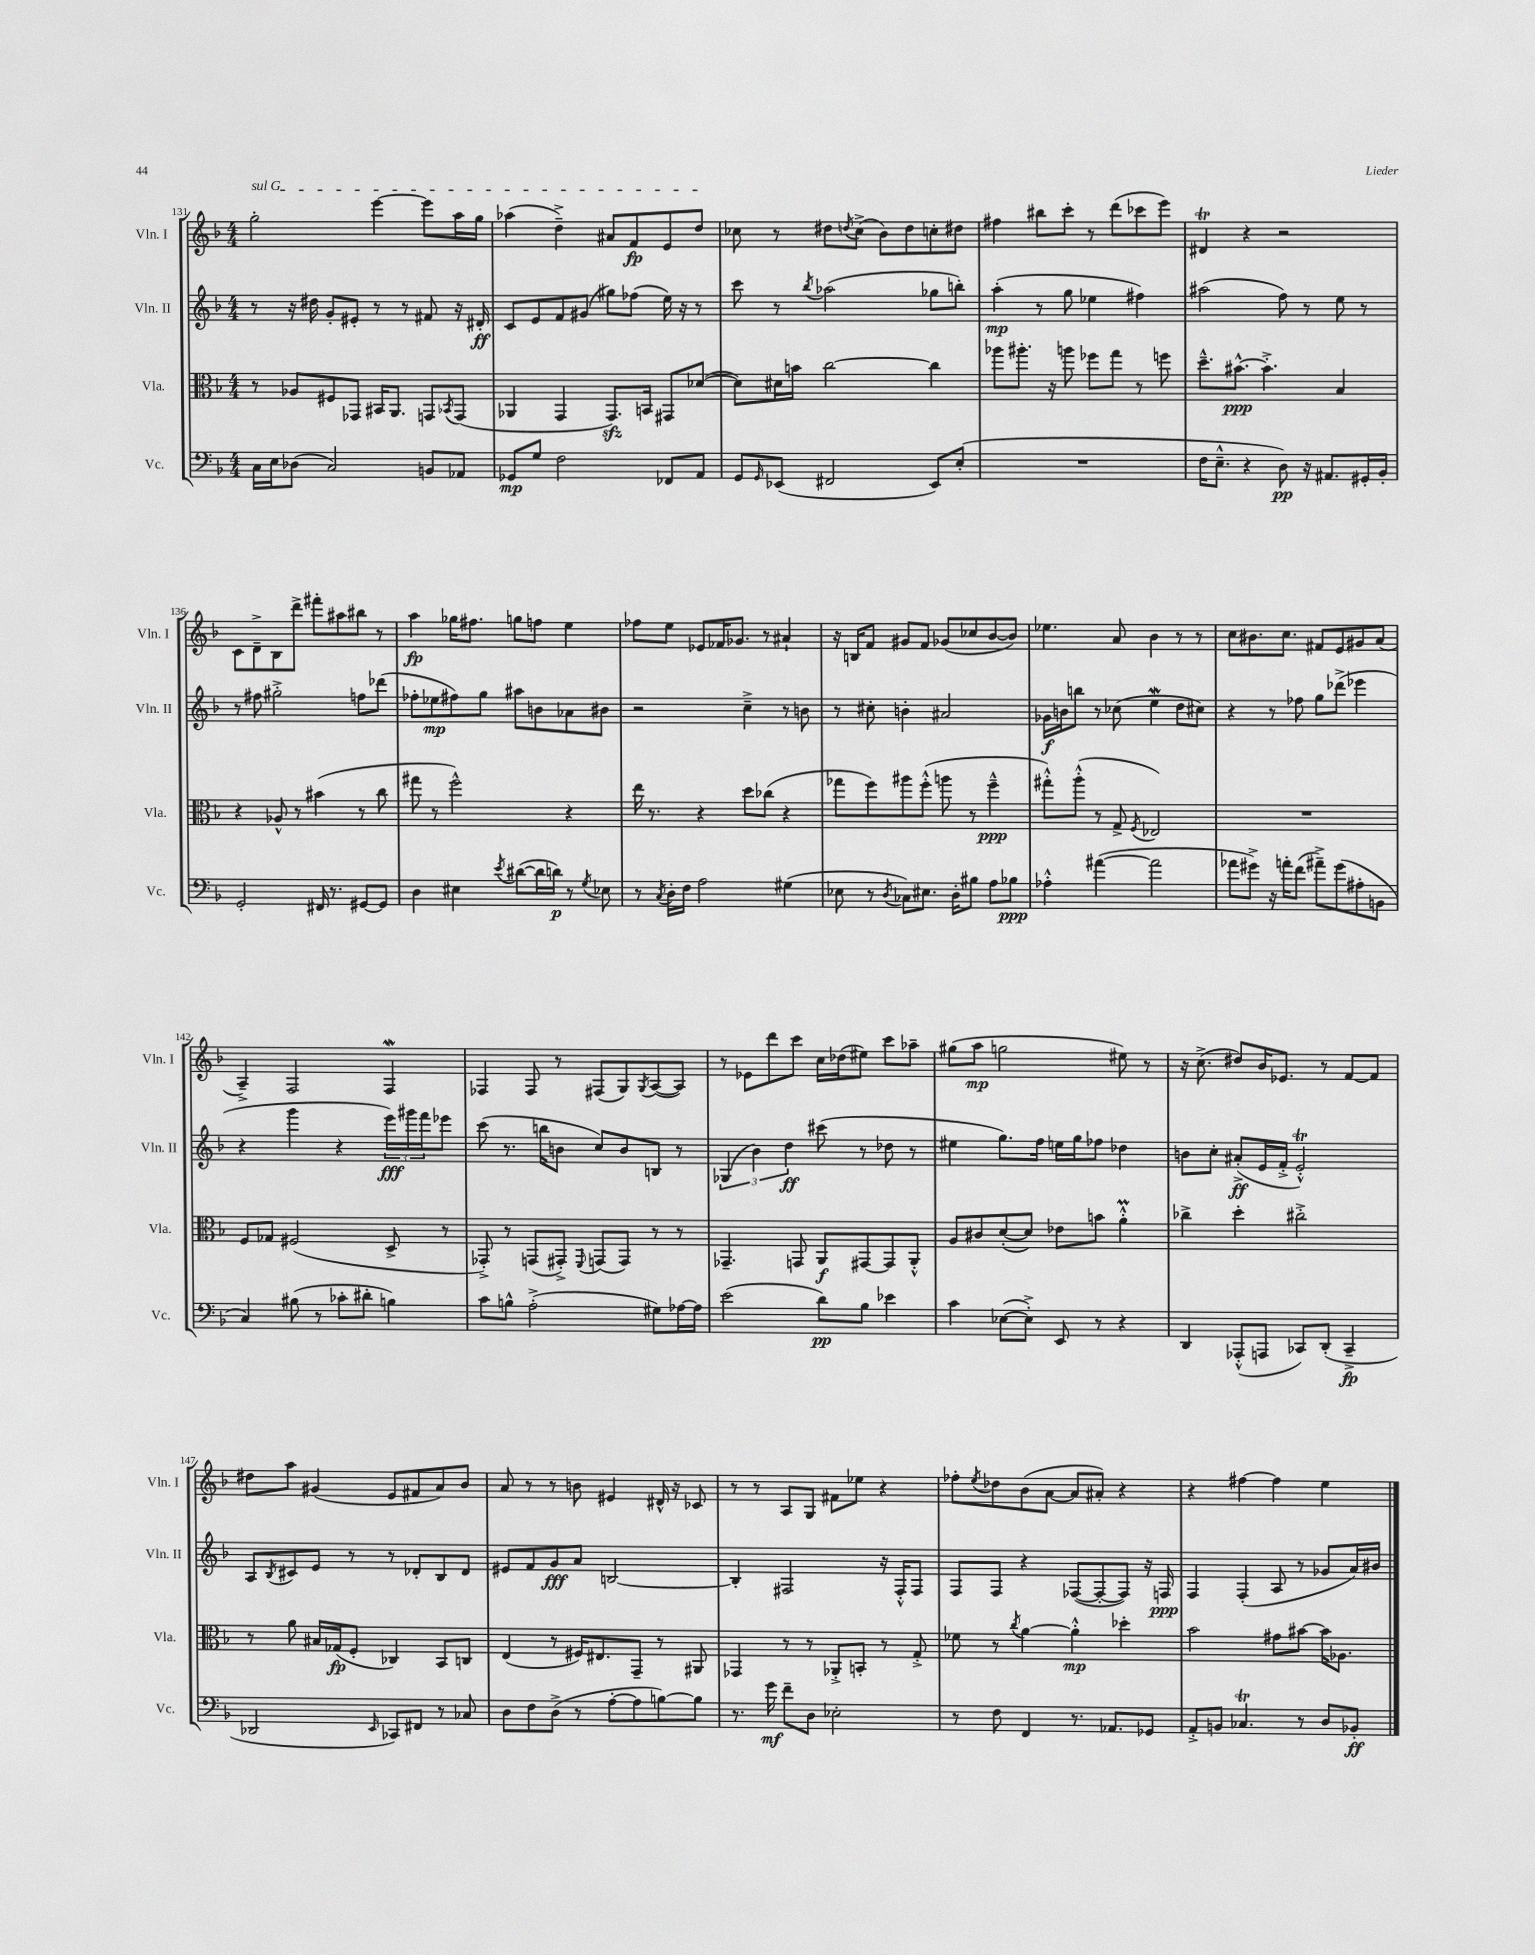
<<
\new StaffGroup <<
\new Staff = "s0" \with { instrumentName = "Vln. I" shortInstrumentName = "Vln. I" } {
    \clef treble \key f \major \numericTimeSignature \time 4/4
    \once \override TextSpanner.bound-details.left.text = \markup { \italic "sul G" } g''2-.\startTextSpan e'''4~ e'''8 a''16 g''16 |
    aes''4( d''4--->) ais'8 f'8\fp e'8 d''8\stopTextSpan |
    ces''8 r8 dis''8 \acciaccatura { d''8 } ces''8->( bes'8) d''8 c''8-. dis''8 |
    fis''4 bis''8 c'''8-. r8 d'''8( ces'''8 e'''8) |
    dis'4\trill r4 r2 |
    c'8 d'8---> bes8 d'''8-> fis'''8-. ais''8 bis''8 r8 |
    a''4\fp ges''16 fis''8. g''8 f''8 e''4 |
    fes''8 e''8 ees'8 fes'16 ges'8. r8 ais'4-! |
    r16 b16 f'8 gis'8 f'8 ges'8( ces''8 bes'8~ bes'8) |
    ees''4. a'8 bes'4 r8 r8 |
    c''8 bis'8. c''8. fis'8 e'8 gis'8 a'8( |
    a4--->) f2 f4\mordent |
    fes4 fes8 r8 fis8( g8) \acciaccatura { g8 } a8~( a8) |
    r8 ees'8 d'''8 c'''8 c''16 des''16( eis''8) c'''8 aes''8-- |
    gis''8( a''8\mp g''2 eis''8) r8 |
    r16 c''8.->( dis''8) bes'16 ees'8. r8 f'8~ f'8 |
    dis''8 a''8 gis'4( e'8 fis'8 a'8) bes'8 |
    a'8 r8 r8 b'8 eis'4 dis'16-^ r16 ces'8 |
    r8 r8 a8 g8 fis'8 ees''8 r4 |
    fes''8-. \acciaccatura { e''8 } des''8 bes'8( a'8~ a'8 ais'8-.) r4 |
    r4 fis''4~ fis''4 e''4 \bar "|." |
}
\new Staff = "s1" \with { instrumentName = "Vln. II" shortInstrumentName = "Vln. II" } {
    \clef treble \key f \major \numericTimeSignature \time 4/4
    r8 r16 dis''16 g'8-. eis'8-. r8 r8 fis'8 r16 dis'16-.\ff |
    c'8 e'8 f'8 gis'8( gis''8) fes''8( e''16) r16 r8 |
    c'''8 r8 \acciaccatura { bes''8 } aes''2( ges''8 b''8-.) |
    a''4-.\mp( r8 g''8 ees''4 fis''4) |
    ais''2( f''8) r8 e''8 r8 |
    r8 fis''8 gis''2-.-> f''8 des'''8( |
    fes''8-. ees''8\mp fis''8) g''8 ais''8 b'8 aes'8 bis'8 |
    r2 c''4---> r8 b'8 |
    r8 cis''8-. b'4-. ais'2 |
    ges'16\f b'16 b''8 r8 ces''8( e''4\mordent d''8 cis''8) |
    r4 r8 fes''8 g''8 des'''8->( ees'''4 |
    r4 g'''4 r4 \tuplet 3/2 { e'''16\fff) gis'''16 f'''16 } ees'''8 |
    c'''8( r8. b''16 b'8 c''8) b'8 b8 r8 |
    \tuplet 3/2 { ges4( bes'4) d''4\ff } cis'''8( r8 des''8 r8 |
    eis''4 g''8.) f''16 e''16 g''16 fes''8 des''4 |
    b'8 c''8-. ais'8-.->\ff( e'16 f'16-.-> e'2-.-^\trill) |
    a8 \acciaccatura { bes8 } cis'8 e'8 r8 r8 des'8-. bes8 des'8 |
    eis'8 f'8 g'8\fff a'8 b2~ |
    b4-. fis2 r16 fis16-.-^ fis8 |
    f8 f8 r4 fes8~( fes8~-. fes8) r16 f16\ppp |
    f4 f4-.( a8 r8 ges'8 a'16) bis'16 \bar "|." |
}
\new Staff = "s2" \with { instrumentName = "Vla." shortInstrumentName = "Vla." } {
    \clef alto \key f \major \numericTimeSignature \time 4/4
    r8 aes8 fis8 ges,8 bis,16 a,8. g,8 \acciaccatura { bes,8 } g,8( |
    aes,4 g,4 g,8.\sfz) b,16 gis,8 des'8~( |
    des'8) dis'16 b'16 c''2~ c''4 |
    aes''8 ais''8.-. r16 a''8 fes''8 g''8 r8 f''8 |
    d''8.---^ bis'8.~-^\ppp bis'4.-.-> bes4 |
    r4 aes8-^ r8 bis'4( r8 c''8 |
    gis''8 r8 f''2-^) r4 |
    e''16 r8. r4 d''8 ces''8( r4 |
    ges''8 f''8) ais''8 f''8-.-^( a''8 r8 f''4---^\ppp |
    gis''8-.-^) a''8-.-^( r8 g8-> \acciaccatura { f8 } ees2) |
    R1 |
    f8 ges8 fis2( d8-> r8 |
    ges,8-.->) r8 g,8( gis,8-.->) \appoggiatura { f,8 } g,8( g,8) r8 r8 |
    ges,4.-- g,8 a,8\f gis,8~ gis,8 a,8-.-^ |
    a8 cis'8 d'8~-.( d'8) ees'8 b'8 a'4-.-^\prall |
    ces''4-> d''4-. cis''2-.-> |
    r8 a'8 bis16 ges16\fp( f8-. ces4) bes,8 c8 |
    e4( r8 fis16) eis8. g,8-- r8 ais,8 |
    ges,4 r8 r8 aes,8-.-> b,8-. r8 g8-.-> |
    fes'8 r8 \acciaccatura { c''8 } a'4~ a'4-.-^\mp des''4-. |
    bes'2 gis'8 bis'8~ bis'16 aes8. \bar "|." |
}
\new Staff = "s3" \with { instrumentName = "Vc." shortInstrumentName = "Vc." } {
    \clef bass \key f \major \numericTimeSignature \time 4/4
    c16 e16 des8( c2) b,8 aes,8 |
    ges,8\mp g8 f2 fes,8 a,8 |
    g,8 \grace { g,16 } ees,8( fis,2 ees,8) e8-.( |
    R1 |
    f16 e8.---^ r4 d8\pp) r16 ais,8. gis,16-. bes,16-. |
    g,2-. fis,16 r8. gis,8~ gis,8 |
    d4 eis4 \acciaccatura { e'8 } dis'8~( dis'16 d'16\p) r8 \acciaccatura { g8 } ees8 |
    r8 \acciaccatura { c8 } d16-. f16 a2 gis4( |
    ees8 r8 \acciaccatura { d8 } ces8) eis8. d16-. bis8 a8 bes8\ppp |
    aes4-.-^ ais'4~( ais'2 |
    aes'8 gis'8->) r16 a'16-. f'8( ais'8--->) gis'8( ais8-. b,8 |
    c4) bis8( r8 ces'8-. dis'8-. b4) |
    c'8 b8-^ a2-.->( gis8) aes16~ aes16 |
    e'2( d'8\pp) bes8 ees'4 |
    c'4 ees8~( ees8-.->) e,8 r8 r4 |
    d,4 aes,,8-.-^( a,,8 ces,8) d,8-.( ces,4--->\fp |
    des,2 \grace { e,16 } ces,8) fis,8 r8 ces8 |
    d8 f8 d8->( r8 a8~-. a8 b8~) b8 |
    r8. g'16\mf f'8-- d8 ees2-. |
    r8 f8 f,4 r8. aes,8. ges,8 |
    a,8-.-> b,8 ces4.\trill r8 d8 bes,8-.\ff \bar "|." |
}
>>
>>
\layout { \context { \Score currentBarNumber = #131 } }
